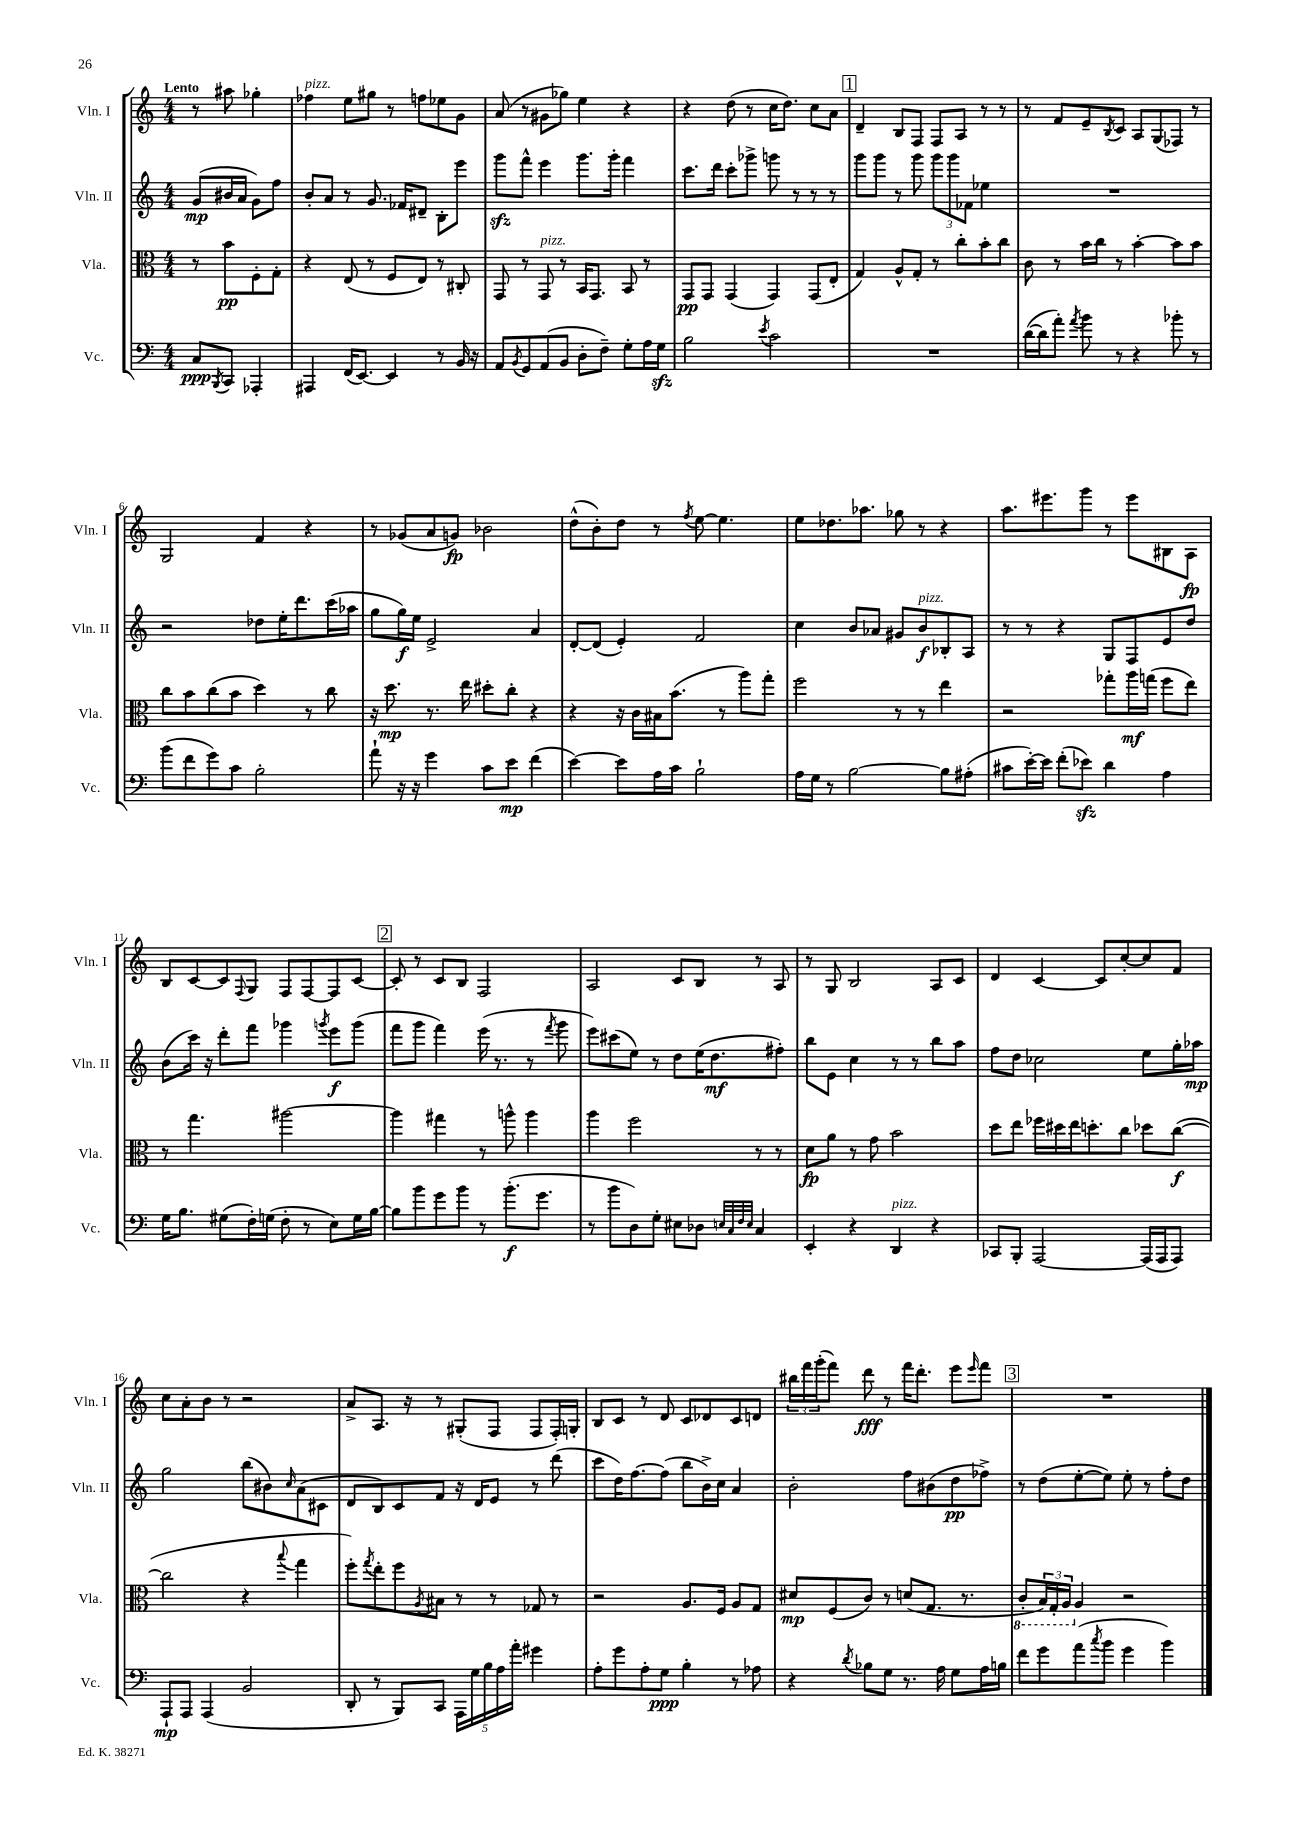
<<
\new StaffGroup <<
\new Staff = "s0" \with { instrumentName = "Vln. I" shortInstrumentName = "Vln. I" } {
    \clef treble \key c \major \numericTimeSignature \time 4/4 \partial 2 \tempo "Lento"
    r8 ais''8 ges''4-. |
    fes''4^\markup { \italic "pizz." } e''8 gis''8 r8 f''8 ees''8 g'8 |
    a'8( r8 gis'8 ges''8) e''4 r4 |
    r4 d''8( r8 c''16 d''8.) c''8 a'8 |
    \mark \markup { \box "1" } d'4-- b8 f8 f8 a8 r8 r8 |
    r8 f'8 e'8-- \acciaccatura { b8 } c'8 a8 g8( fes8) r8 |
    g2 f'4 r4 |
    r8 ges'8( a'8 g'8\fp) bes'2 |
    d''8-^( b'8-.) d''8 r8 \acciaccatura { f''8 } e''8~ e''4. |
    e''8 des''8. aes''8. ges''8 r8 r4 |
    a''8. eis'''8. g'''8 r8 eis'''8 bis8 a8\fp |
    b8 c'8~ c'8 \appoggiatura { f8 } g8 f8 f8~ f8 c'8~ |
    \mark \markup { \box "2" } c'8-. r8 c'8 b8 f2 |
    a2 c'8 b8 r8 a8 |
    r8 g8 b2 a8 c'8 |
    d'4 c'4~ c'8 c''8~-. c''8 f'8 |
    c''8 a'8-. b'8 r8 r2 |
    a'8-> a8. r16 r8 gis8-.( f8 f8 f16-.) g16-. |
    b8 c'8 r8 d'8 c'8 des'8 c'8 d'8 |
    \tuplet 3/2 { bis''16 f'''16 g'''16-.( } f'''8) d'''8\fff r8 f'''16 d'''8.-. e'''8 \grace { e'''16 } f'''8 |
    \mark \markup { \box "3" } R1 \bar "|." |
}
\new Staff = "s1" \with { instrumentName = "Vln. II" shortInstrumentName = "Vln. II" } {
    \clef treble \key c \major \numericTimeSignature \time 4/4 \partial 2
    g'8\mp( bis'16 a'16 g'8) f''8 |
    b'8-. a'8 r8 g'8. fes'16 dis'8-- b8-. e'''8 |
    g'''8\sfz f'''8-^ e'''4 g'''8. g'''16-. f'''4 |
    c'''8. d'''16 c'''8-. ges'''8-> g'''8 r8 r8 r8 |
    \mark \markup { \box "1" } g'''8 g'''8 r8 g'''8 \tuplet 3/2 { g'''8 g'''8 fes'8 } ees''4 |
    R1 |
    r2 des''8 e''16-. d'''8. c'''16( aes''16 |
    g''8 g''16\f) e''16 e'2-> a'4 |
    d'8~-. d'8( e'4-.) f'2 |
    c''4 b'8 aes'8 gis'8 b'8\f^\markup { \italic "pizz." } bes8-. a8 |
    r8 r8 r4 g8 f8 e'8 d''8 |
    b'8( c'''16) r16 d'''8-. f'''8 ges'''4 \acciaccatura { g'''8 } e'''8\f g'''8( |
    \mark \markup { \box "2" } f'''8 g'''8 f'''4) e'''16( r8. r8 \acciaccatura { f'''8 } g'''8 |
    e'''8) cis'''8( e''8) r8 d''8 e''16( d''8.\mf fis''8-.) |
    b''8 e'8 c''4 r8 r8 b''8 a''8 |
    f''8 d''8 ces''2 e''8 g''16-. aes''16\mp |
    g''2 b''8( bis'8) \grace { c''16 } a'8( cis'8 |
    d'8 b8) c'8 f'8 r16 d'16 e'8 r8 d'''8( |
    c'''8 d''16) f''8.~ f''8( b''8 b'16->) c''16 a'4 |
    b'2-. f''8 bis'8( d''8\pp fes''8->) |
    \mark \markup { \box "3" } r8 d''8( e''8~-. e''8) e''8-. r8 f''8-. d''8 \bar "|." |
}
\new Staff = "s2" \with { instrumentName = "Vla." shortInstrumentName = "Vla." } {
    \clef alto \key c \major \numericTimeSignature \time 4/4 \partial 2
    r8 b'8\pp f8-. g8-. |
    r4 e8( r8 f8 e8) r8 cis8-. |
    g,8 r8 g,8^\markup { \italic "pizz." } r8 b,16 g,8. b,8 r8 |
    g,8\pp g,8 g,4( g,4) g,8( e8-. |
    \mark \markup { \box "1" } g4) a8-^ g8-. r8 c''8-. b'8-. c''8 |
    c'8 r8 b'16 c''16 r8 b'4~-. b'8 b'8 |
    c''8 b'8 c''8( b'8 d''4) r8 c''8 |
    r16 d''8.\mp r8. e''16 dis''8-. c''8-. r4 |
    r4 r16 c'16 bis16 b'8.( r8 a''8) g''8-. |
    f''2 r8 r8 e''4 |
    r2 ges''8-. a''16\mf g''16( f''8 e''8) |
    r8 g''4. ais''2~ |
    \mark \markup { \box "2" } ais''4 gis''4 r8 a''8-^ a''4 |
    a''4 f''2 r8 r8 |
    d'8\fp a'8 r8 g'8 b'2 |
    d''8 e''8 fes''16 dis''16 e''16 d''8.-. c''8 des''8 c''8~\f( |
    c''2 r4 \appoggiatura { b''8 } g''4 |
    f''8-.) \acciaccatura { g''8 } e''8-. f''8 \acciaccatura { a8 } bis8 r8 r8 ges8 r8 |
    r2 a8. f16 a8 g8 |
    dis'8\mp f8( c'8) r8 d'8( g8. r8. |
    \mark \markup { \box "3" } \ottava #-1 c8-. \tuplet 3/2 { b,16) g,16-. a,16 \ottava #0 } a4 r2 \bar "|." |
}
\new Staff = "s3" \with { instrumentName = "Vc." shortInstrumentName = "Vc." } {
    \clef bass \key c \major \numericTimeSignature \time 4/4 \partial 2
    c8\ppp \acciaccatura { b,,8 } c,8 aes,,4-. |
    ais,,4 f,16( e,8.~) e,4 r8 b,16 r16 |
    a,8 \acciaccatura { b,8 } g,8 a,8( b,8 d8-. f8--) g8-. a16 g16\sfz |
    b2 \acciaccatura { e'8 } c'2 |
    \mark \markup { \box "1" } R1 |
    d'16~( d'16 a'8-.) \acciaccatura { a'8 } b'8 r8 r4 bes'8-. r8 |
    b'8( f'8 g'8) c'8 b2-. |
    a'8-! r16 r16 g'4 c'8 e'8\mp f'4( |
    e'4~) e'8 a16 c'16 b2-! |
    a16 g16 r8 b2~ b8 ais8-.( |
    cis'8 e'16~-.) e'16 f'8-.( ees'8\sfz) d'4 a4 |
    g16 b8. gis8( f16-.) g16( f8-. r8 e8) g16 b16~ |
    \mark \markup { \box "2" } b8 b'8 g'8 b'8 r8 b'8.-.\f( g'8. |
    r8 b'8 d8) g8-. eis8 des8 \grace { e32 c32 f32 e32 } c4 |
    e,4-. r4 d,4^\markup { \italic "pizz." } r4 |
    ces,8 b,,8-. a,,2~ a,,16( a,,16 a,,8) |
    a,,8-!\mp a,,8 a,,4( b,2 |
    d,8-. r8 b,,8) c,8 \tuplet 5/4 { a,,16 g16 b16 a16 a'16-. } gis'4 |
    a8-. g'8 a8-. g8\ppp b4-. r8 aes8 |
    r4 \acciaccatura { d'8 } bes8 g8 r8. a16 g8 a16 b16 |
    \mark \markup { \box "3" } f'8 g'8 a'8( \acciaccatura { c''8 } b'8 g'4 b'4) \bar "|." |
}
>>
>>
